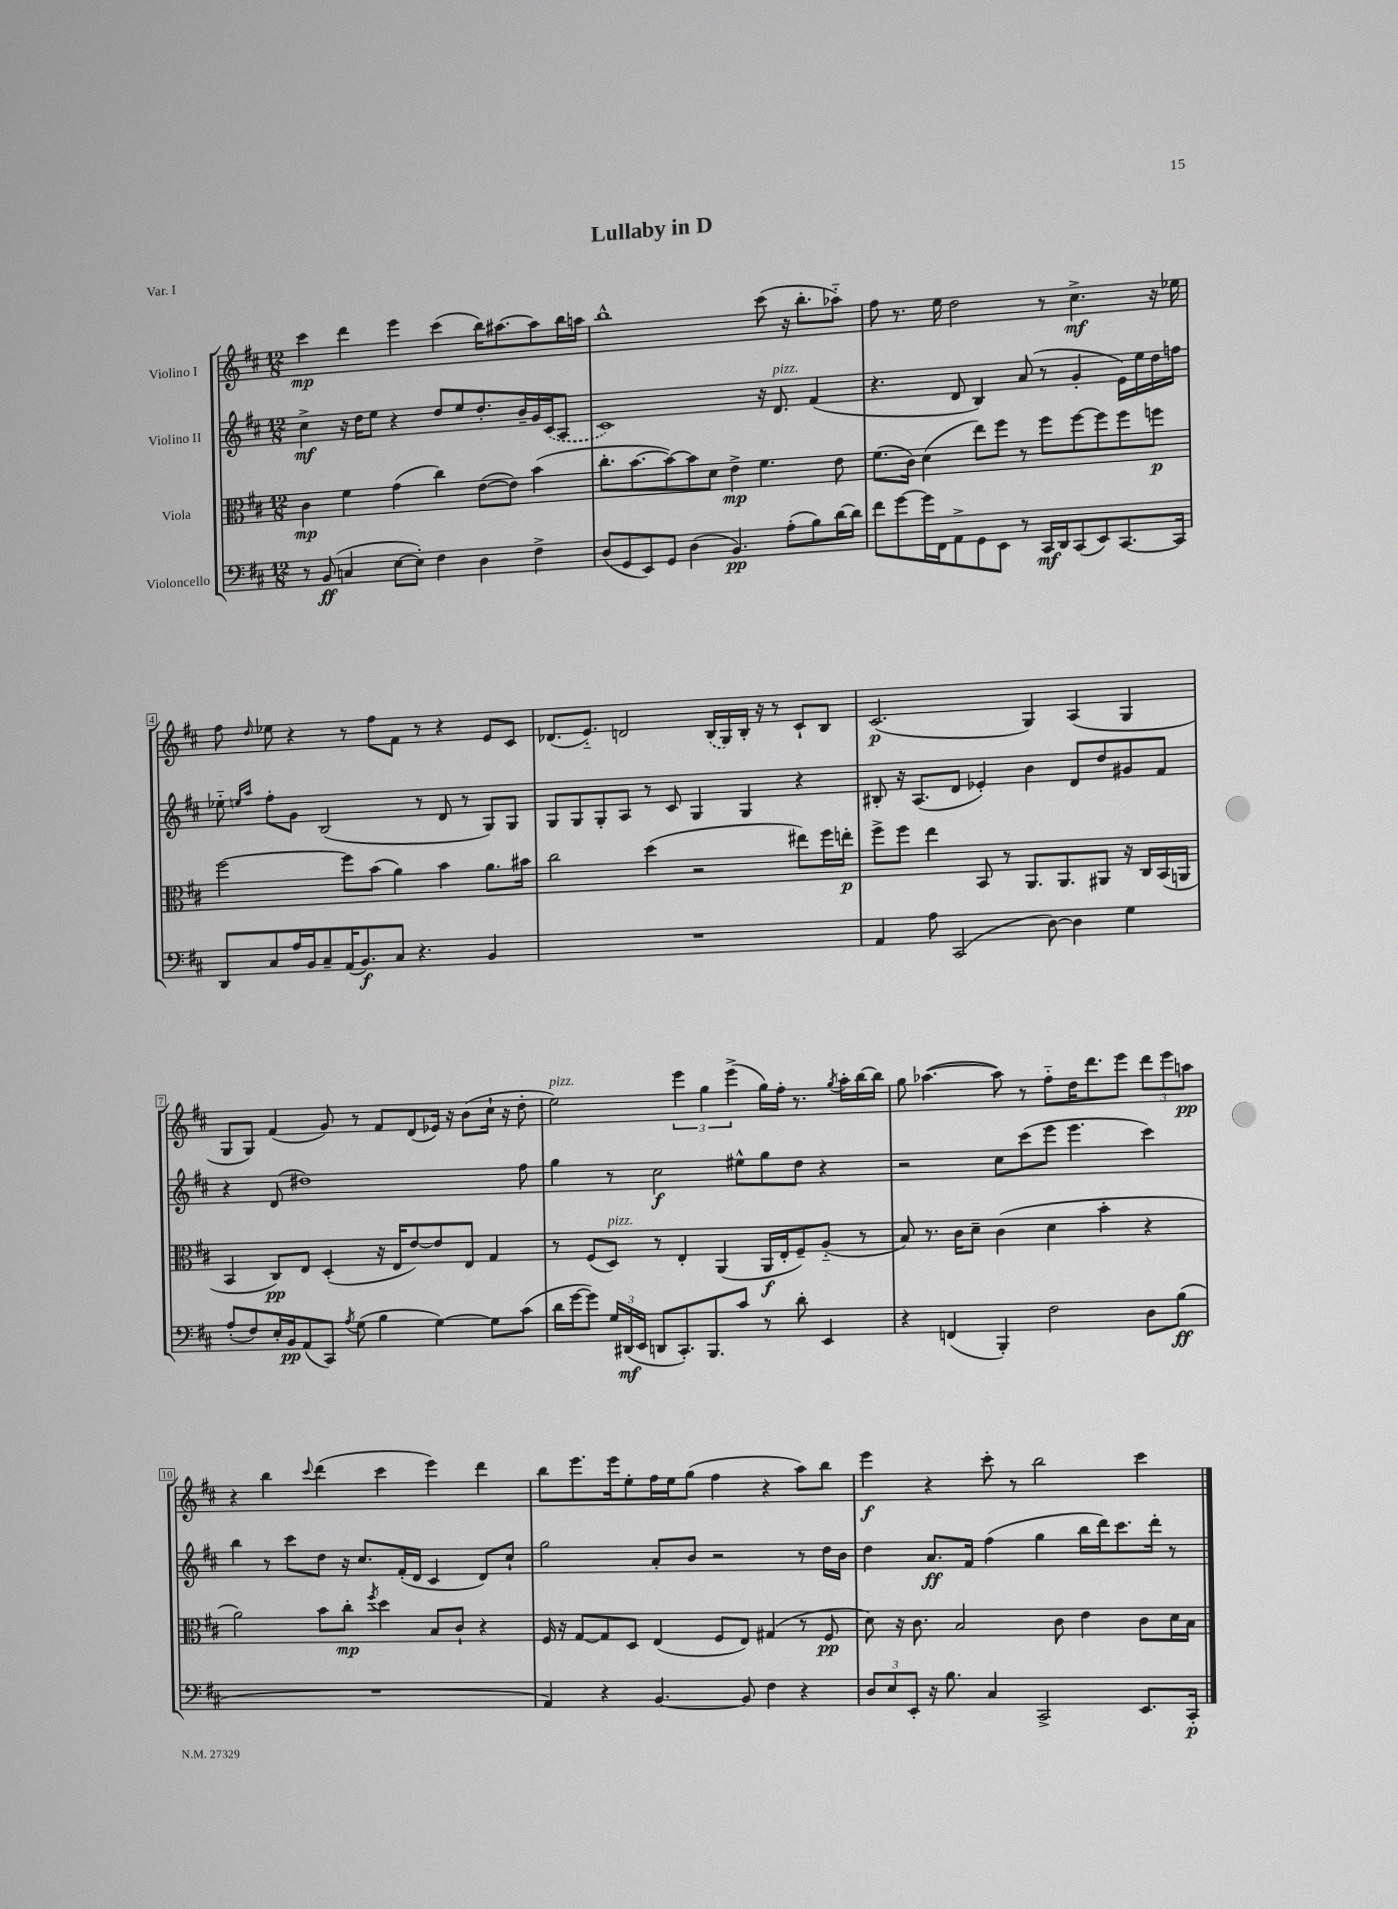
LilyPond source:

\header { title = "Lullaby in D" piece = "Var. I" }
<<
\new StaffGroup <<
\new Staff = "s0" \with { instrumentName = "Violino I" } {
    \clef treble \key d \major \numericTimeSignature \time 12/8
    \autoBeamOff cis'''4\mp d'''4 e'''4 cis'''4( b''16[) ais''8.~ ais''8 b''16 a''16] |
    b''1-^ cis'''8( r16 b''8.[-. aes''8]-_) |
    fis''8 r8. e''16 d''2 r8 cis''4.->\mf r16 ees''16 |
    fis''8 \grace { d''16 } ees''8 r4 r8 fis''8[ fis'8] r8 r4 e'8[ cis'8] |
    des'8.[( e'8.]-_) d'2 \once \slurDashed b16[( g16) b16]-. r16 r8 cis'8[-! b8] |
    cis'2.\p( g4) a4( g4 |
    g8[ g8]) fis'4( g'8) r8 fis'8[ d'8( ees'16]) r16 b'8[( cis''16]-! r16 d''8-. |
    e''2^\markup { \italic "pizz." }) \tuplet 3/2 { e'''4 g''4 e'''4->( } g''16[) fis''16]-. r8. \acciaccatura { g''8 } a''16[-. b''16~ b''16] |
    g''8 aes''4.~( aes''8) r8 fis''8[-_ d''16 d'''8. e'''8] \tuplet 3/2 { d'''8[ e'''8 a''8]\pp } |
    r4 b''4 \appoggiatura { cis'''8 } d'''4( cis'''4 e'''4) d'''4 |
    b''8[ e'''8. e'''16 e''8-. fis''16 e''16 g''8]( fis''4 r4 a''8[) b''8] |
    e'''4\f r4 cis'''8-. r8 b''2 cis'''4 \bar "|." |
}
\new Staff = "s1" \with { instrumentName = "Violino II" } {
    \clef treble \key d \major \numericTimeSignature \time 12/8
    \autoBeamOff cis''4->\mf r16 d''16[ e''8] r4 d''8[ e''8 d''8.-. b'16-- g'16 \once \slurDashed cis'16( a8] |
    cis'1) r16 d'8.^\markup { \italic "pizz." } fis'4( |
    r4. d'8 b4) a'8( r8 g'4-. e'16[) e''16 d''16 f''16] |
    ees''8-_ \grace { e''16[ a''16] } fis''8[-. g'8] b2( r8 d'8 r8 g8[) g8] |
    g8[ g8 g8-. a8] r8 cis'8 g4 g4 r4 |
    bis8-. r16 a8.[( d'8] ees'4-.) b'4 d'8[ d''8 gis'8 fis'8] |
    r4 d'8( dis''1) fis''8 |
    g''4 r8 cis''2\f eis''8[-^ g''8 d''8] r4 |
    r2 cis''8[ cis'''8( e'''8] e'''4. cis'''4) |
    b''4 r8 cis'''8[ d''8] r16 cis''8.[ fis'16-.( d'16] cis'4 d'8[) cis''8]-! |
    g''2 a'8[-. b'8] r2 r8 d''16[ b'16] |
    d''4 a'8.[\ff fis'16] fis''4( g''4 b''16[ d'''16) cis'''8. d'''16]-. r8 \bar "|." |
}
\new Staff = "s2" \with { instrumentName = "Viola" } {
    \clef alto \key d \major \numericTimeSignature \time 12/8
    \autoBeamOff cis'4\mp fis'4 g'4( cis''4) e'8[~( e'8]) b'4( |
    cis''8.[-. b'8.~ b'8~) b'8 d'8] e'4->\mp fis'4. e'8 |
    fis'8.[( cis'16]) d'4( e''8[) fis''8] r8 fis''8[ fis''8~ fis''8 fis''8 f''8]\p |
    fis''2~ fis''8[ b'8]( a'4) b'4 a'8.[ bis'16] |
    cis''2 d''4( r2 eis''8[) fis''16 e''16]-.\p |
    fis''8[-> fis''8] e''4 b,8 r8 a,8.[ a,8. ais,8] r16 cis16[ b,16( a,16] |
    b,4 cis8[\pp) e8] d4-.( r16 e16[ e'8~) e'8 e8] g4 |
    r8 fis8[( d8]^\markup { \italic "pizz." }) r8 e4-. a,4( a,16[\f e16-. fis8--) a8]-_( r8 |
    b8) r8. cis'16[ d'8]-- cis'4( d'4 b'4-. r4 |
    a'2) b'8[ cis''8]-.\mp \acciaccatura { fis''8 } d''4 b8[ cis'8]-! r4 |
    fis16 r16 g8[~ g8 d8] e4( fis8[ e8]) gis4( r8 fis8\pp |
    d'8) r16 cis'8. b2 cis'8 e'4 cis'8[ d'16 b16] \bar "|." |
}
\new Staff = "s3" \with { instrumentName = "Violoncello" } {
    \clef bass \key d \major \numericTimeSignature \time 12/8
    \autoBeamOff r8 b,8\ff( c4 e8[~ e8]-.) fis4 d4 fis4-> |
    d8[( g,8 e,8) g,8] d4( b,4.\pp) a8[-.( b8) d'16~ d'16] |
    fis'8[ g'8~ g'16 fis,16 a,8-> g,8 e,8] r8 cis,16[\mf d,16 cis,8( e,8) cis,8.~ cis,16] |
    d,8[ cis8 a16 b,16 cis8-- a,16( b,8.\f) cis8] r4. b,4 |
    R1. |
    a,4 a8 cis,2( d8~) d4 g4 |
    a8[-.( fis8) e16-. b,16\pp a,8( cis,8]) \acciaccatura { a8 } g8( b4 g4~) g8[ cis'8]( |
    d'16[ g'16~ g'8]) \tuplet 3/2 { g16[ dis,16\mf( e,16] } d,8[ cis,8.-.) b,,8. cis'8] r8 d'8-. e,4 |
    r4 f,4( b,,4-.) fis2 d8[ b8]\ff( |
    R1. |
    a,4) r4 b,4.~ b,8 fis4 r4 |
    \tuplet 3/2 { d8[ e8 e,8]-. } r16 b8. cis4 cis,2-> e,8.[ cis,16]-.\p \bar "|." |
}
>>
>>
\layout { \context { \Score \override BarNumber.stencil = #(make-stencil-boxer 0.1 0.3 ly:text-interface::print) } }
